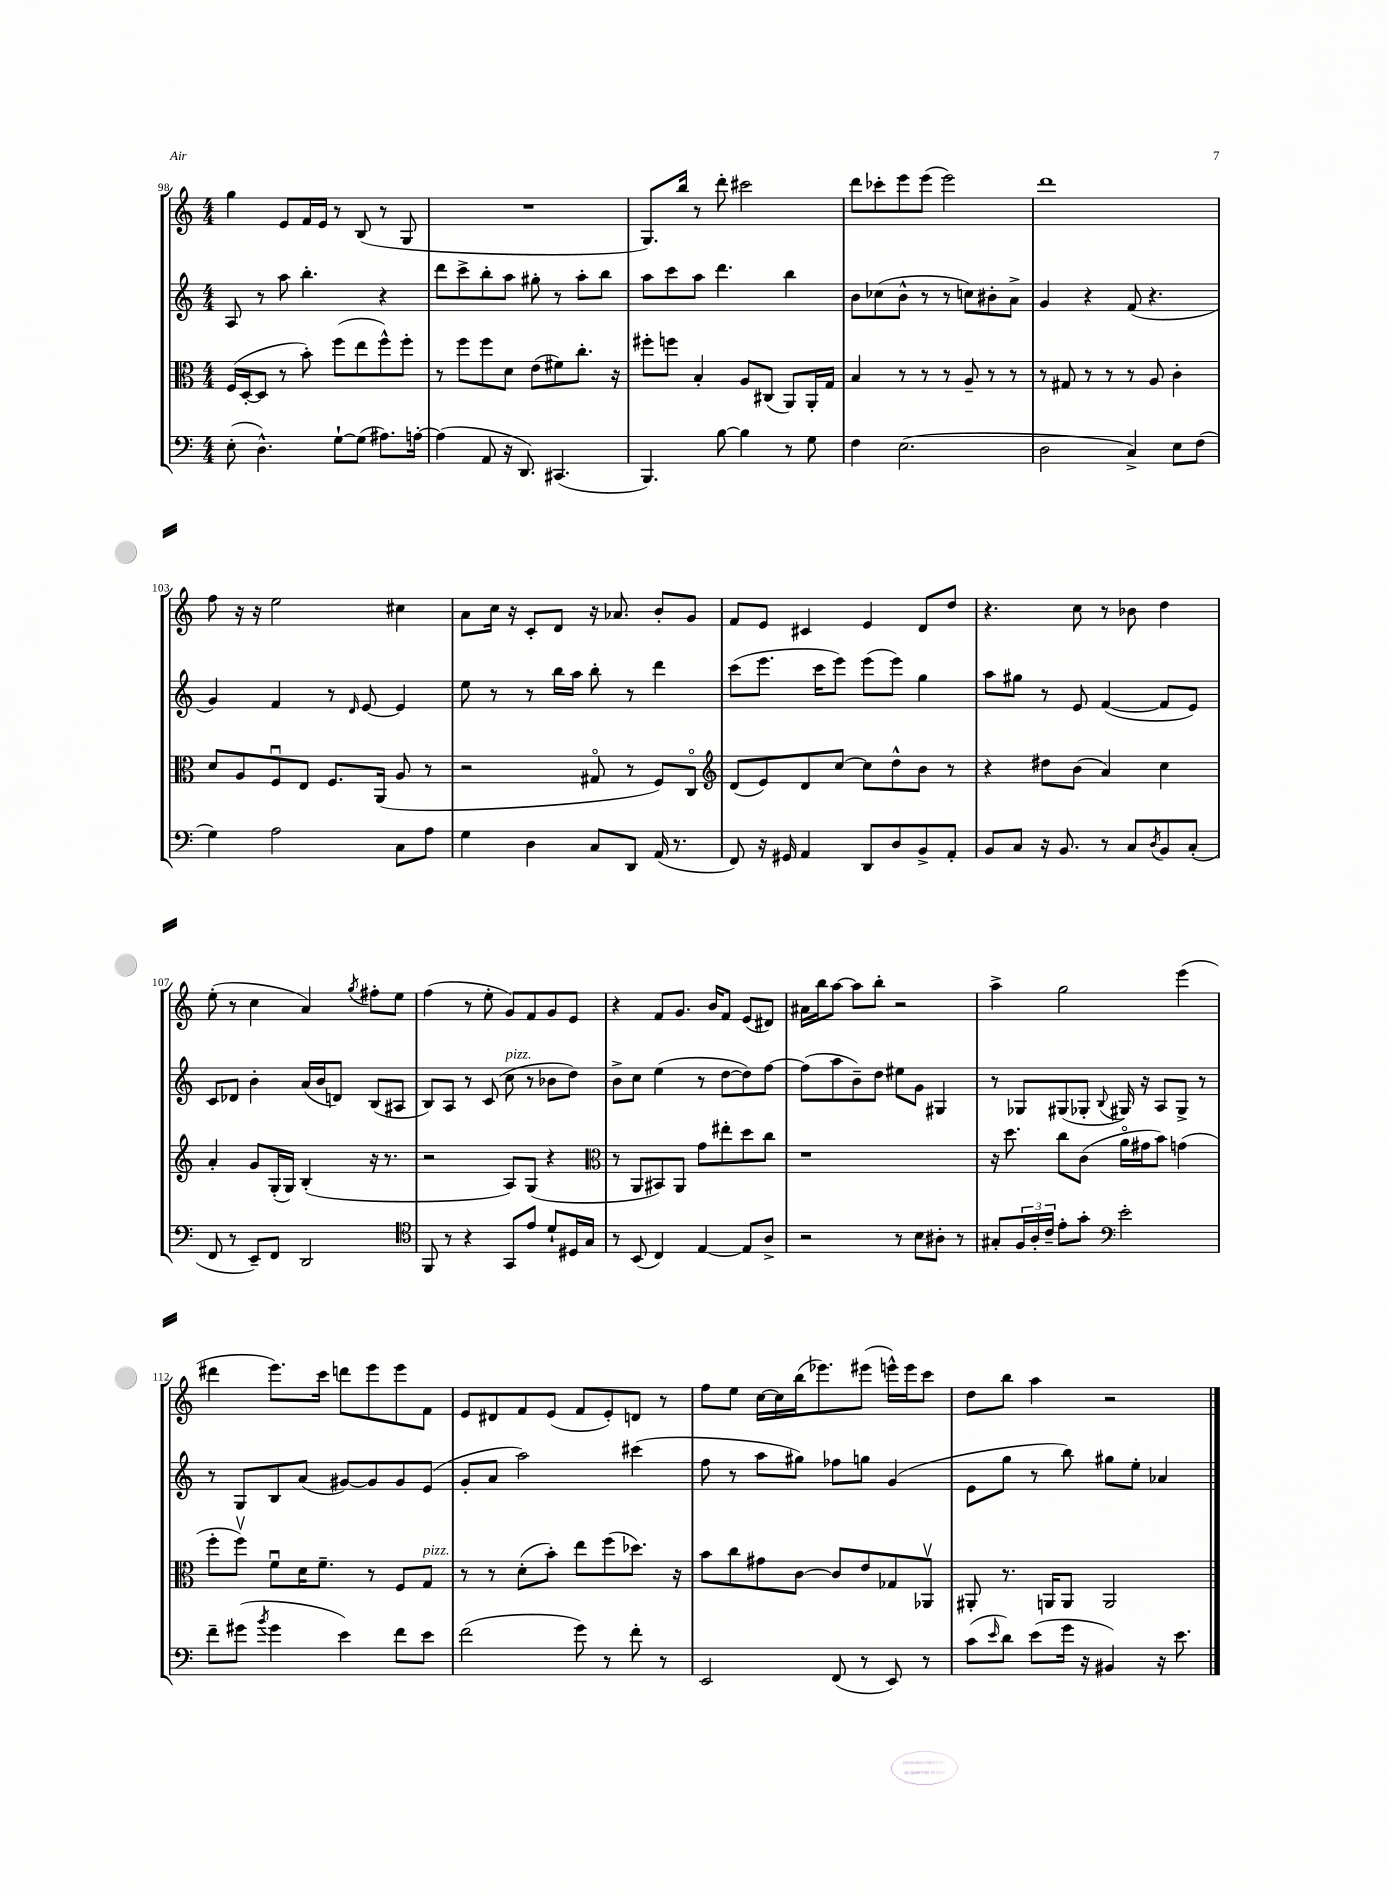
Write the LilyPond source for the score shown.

<<
\new StaffGroup <<
\new Staff = "s0" {
    \clef treble \key c \major \numericTimeSignature \time 4/4
    g''4 e'8 f'16 e'16 r8 b8( r8 g8 |
    R1 |
    g8.) b''16 r8 d'''8-. cis'''2 |
    d'''8 ces'''8-. e'''8 e'''8( e'''2) |
    d'''1 |
    f''8 r16 r16 e''2 cis''4 |
    a'8 c''16 r16 c'8-. d'8 r16 aes'8. b'8-. g'8 |
    f'8 e'8 cis'4 e'4 d'8 d''8 |
    r4. c''8 r8 bes'8 d''4 |
    e''8-.( r8 c''4 a'4) \acciaccatura { g''8 } fis''8-. e''8 |
    f''4( r8 e''8-. g'8) f'8 g'8 e'8 |
    r4 f'8 g'8. b'16 f'8 e'8( dis'8) |
    ais'16 b''16 a''8~ a''8 b''8-. r2 |
    a''4-> g''2 e'''4( |
    dis'''4 e'''8.) c'''16 d'''8 e'''8 e'''8 f'8 |
    e'8 dis'8 f'8 e'8( f'8 e'8-.) d'8 r8 |
    f''8 e''8 c''16~ c''16 b''16( ees'''8.) eis'''8( e'''16-^) e'''16 c'''8 |
    d''8 b''8 a''4 r2 \bar "|." |
}
\new Staff = "s1" {
    \clef treble \key c \major \numericTimeSignature \time 4/4
    a8 r8 a''8 b''4.-. r4 |
    d'''8 c'''8-> b''8-. a''8 gis''8-. r8 a''8-. b''8 |
    a''8 c'''8 a''8 d'''4. b''4 |
    b'8 ces''8( b'8-^ r8 r8 c''8) bis'8-. a'8-> |
    g'4 r4 f'8( r4. |
    g'4) f'4 r8 \grace { d'16 } e'8~ e'4 |
    e''8 r8 r8 b''16 a''16 b''8-. r8 d'''4 |
    c'''8( e'''8. c'''16 e'''8) e'''8( e'''8) g''4 |
    a''8 gis''8 r8 e'8 f'4~( f'8 e'8) |
    c'8 des'8 b'4-. a'16( b'16 d'8) b8( ais8 |
    b8) a8 r8 c'8( c''8^\markup { \italic "pizz." } r8 bes'8 d''8) |
    b'8-> c''8 e''4( r8 d''8~ d''8) f''8~ |
    f''8( a''8 b'8--) d''8 eis''8 g'8 gis4 |
    r8 ges8 gis8( ges8-. \appoggiatura { b8 } gis16) r16 a8 gis8-> r8 |
    r8 g8 b8 a'8( gis'8~) gis'8 gis'8 e'8( |
    g'8-. a'8 a''2) cis'''4( |
    f''8 r8 a''8 gis''8) fes''8 g''8 g'4( |
    e'8 g''8 r8 b''8) gis''8 e''8-. aes'4 \bar "|." |
}
\new Staff = "s2" {
    \clef alto \key c \major \numericTimeSignature \time 4/4
    f16( d16~-. d8 r8 b'8-.) f''8( e''8 f''8-^) f''8-. |
    r8 f''8 f''8 d'8 e'8( fis'8) c''8.-. r16 |
    fis''8-. f''8 b4-. a8 cis8( a,8) a,16-. g16 |
    b4 r8 r8 r8 a8-- r8 r8 |
    r8 gis8 r8 r8 r8 a8 c'4-. |
    d'8 a8 f8\downbow e8 f8. a,16( a8 r8 |
    r2 gis8\flageolet r8 f8) c8\flageolet |
    \clef treble d'8( e'8) d'8 c''8~ c''8 d''8-^ b'8 r8 |
    r4 dis''8 b'8( a'4) c''4 |
    a'4-. g'8 g16-.( g16) b4-.( r16 r8. |
    r2 a8) g8( r4 |
    \clef alto r8 a,8 bis,8) a,8 g'8 eis''8-. d''8 c''8 |
    r1 |
    r16 d''8. c''8 c'8( a'16\flageolet gis'16 b'8) g'4( |
    f''8-. f''8\upbow) f'8\downbow d'16 f'8.-- r8 f8 g8^\markup { \italic "pizz." } |
    r8 r8 d'8-.( b'8-.) e''8 f''8( des''8.) r16 |
    b'8 c''8 gis'8 c'8~ c'8 e'8 ges8 aes,8\upbow |
    ais,8-. r8. a,16 a,8 a,2 \bar "|." |
}
\new Staff = "s3" {
    \clef bass \key c \major \numericTimeSignature \time 4/4
    e8-.( d4.-^) g8~-! g8( ais8.) a16~-. |
    a4( a,8 r16 d,8.) cis,4.( |
    b,,4.) b8~ b4 r8 g8 |
    f4 e2.( |
    d2 c4->) e8 f8( |
    g4) a2 c8 a8 |
    g4 d4 c8 d,8 a,16( r8. |
    f,8) r16 gis,16 a,4 d,8 d8 b,8-> a,8-. |
    b,8 c8 r16 b,8. r8 c8 \acciaccatura { d8 } b,8 c8-.( |
    f,8 r8 e,8--) f,8 d,2 |
    \clef tenor f,8 r8 r4 g,8 e'8 d'8-! dis16 g16 |
    r8 b,8( c4) e4~ e8 a8-> |
    r2 r8 b8 ais8-. r8 |
    gis8-. \tuplet 3/2 { f16 a16-. c'16-- } e'8-. g'8-. \clef bass e'2-. |
    f'8-- gis'8( \acciaccatura { b'8 } gis'4 e'4) f'8 e'8 |
    f'2( g'8) r8 f'8-. r8 |
    e,2 f,8( r8 e,8) r8 |
    c'8( \grace { e'16 } d'8) e'8( g'16 r16 bis,4) r16 e'8. \bar "|." |
}
>>
>>
\layout { \context { \Score currentBarNumber = #98 } }
